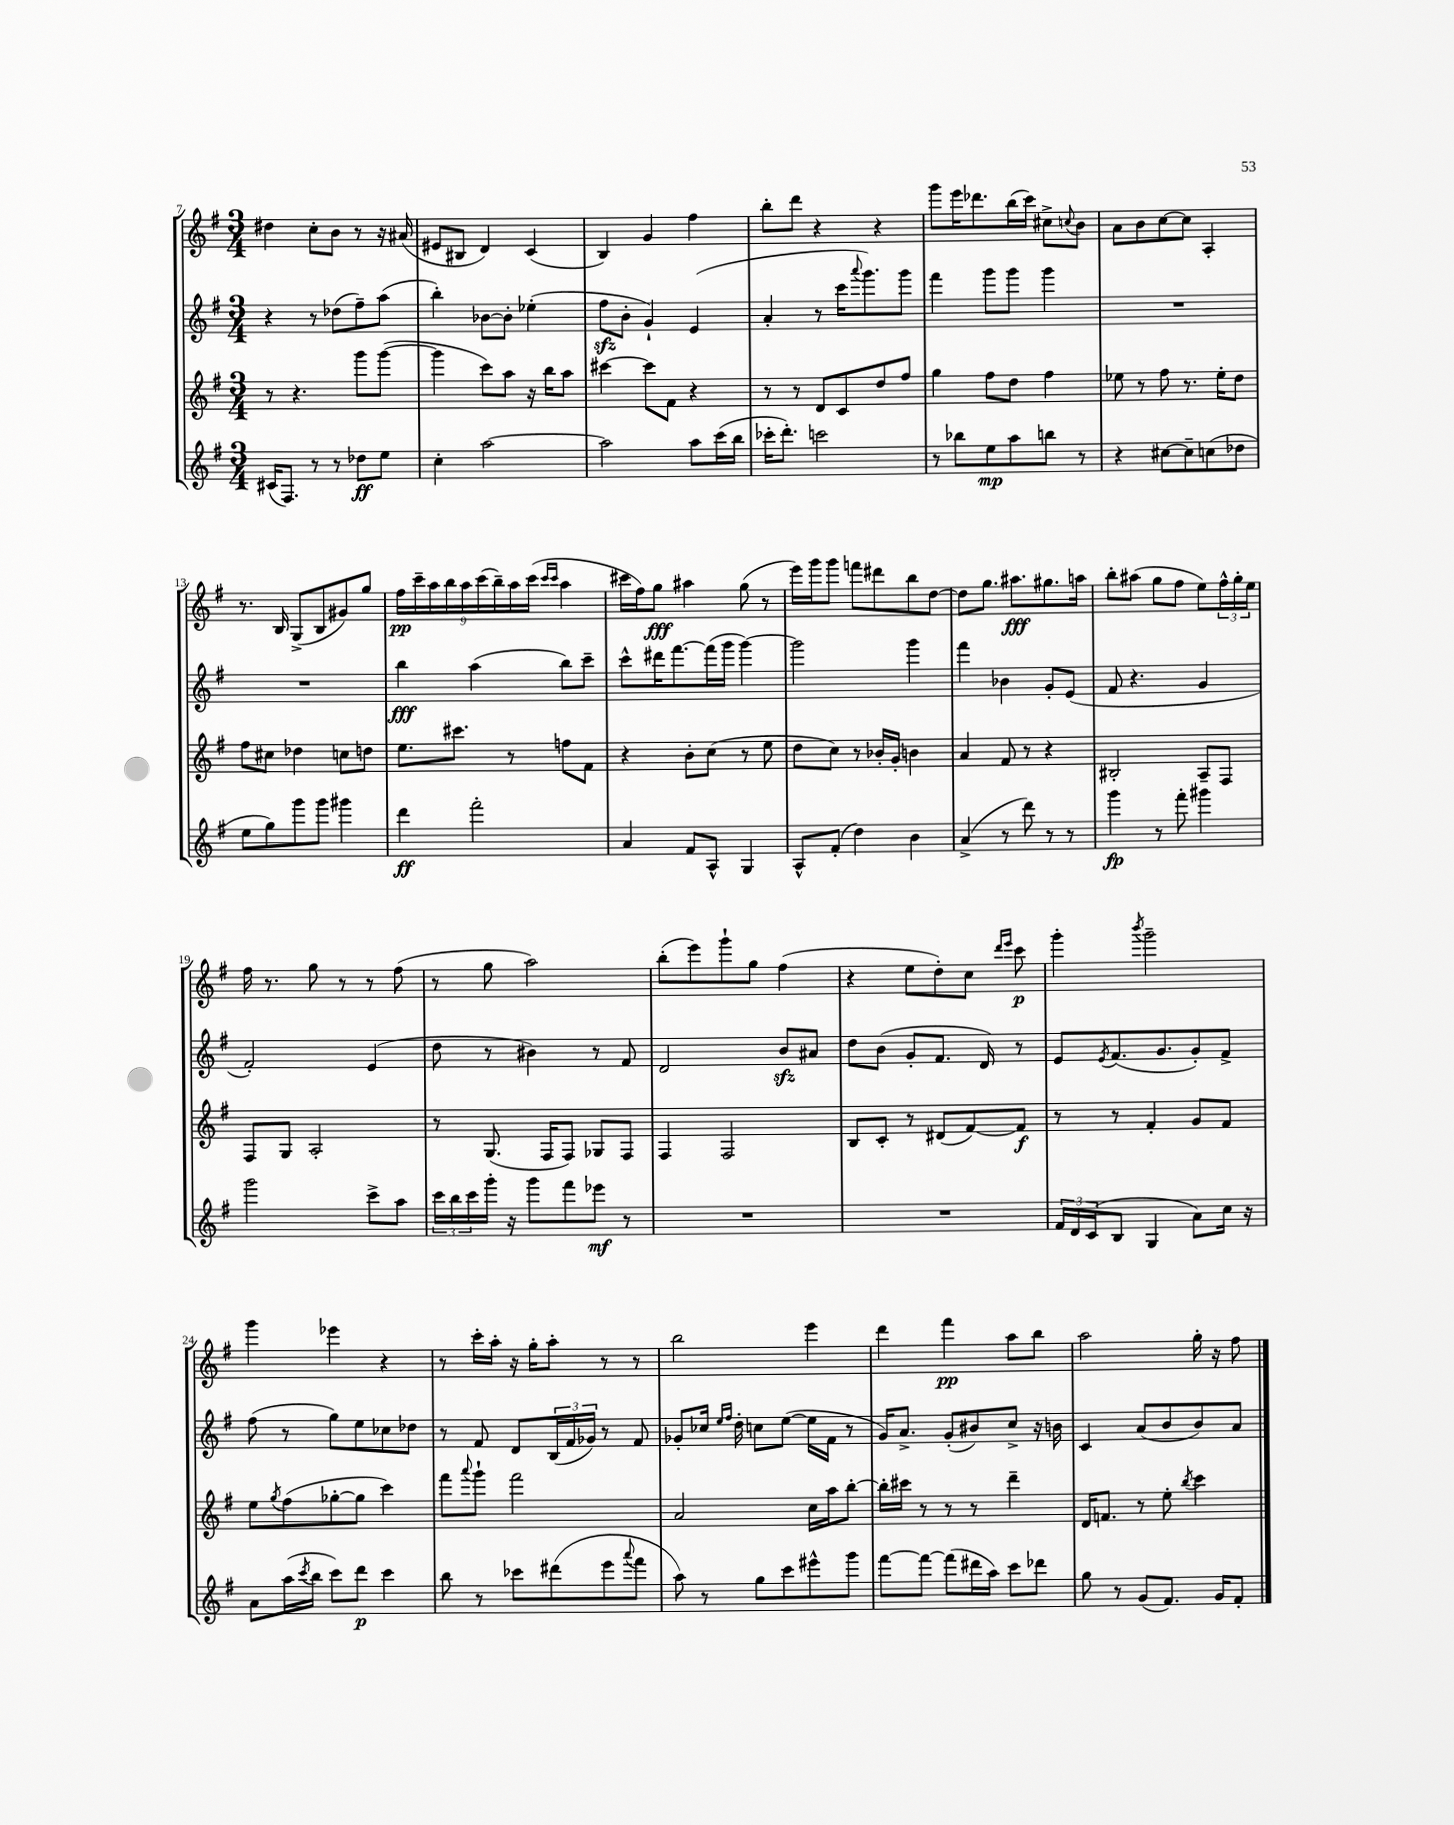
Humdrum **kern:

**kern	**kern	**kern	**kern
*staff4	*staff3	*staff2	*staff1
*clefG2	*clefG2	*clefG2	*clefG2
*k[f#]	*k[f#]	*k[f#]	*k[f#]
*M3/4	*M3/4	*M3/4	*M3/4
(16c#/LK	8r	4r	4dd#\
8.F#/J)	.	.	.
.	4.r	.	.
8r	.	8r	8cc'\L
8r	.	(8dd-\L	8b\J
8dd-\L	8ggg\L	8ff#~\)	8r
8ee\J	([8ggg\J	(8aa\J	16r
.	.	.	(16a#/
=	=	=	=
4cc'\	4ggg\]	4bb'\)	8e#/L
.	.	.	8B#/J
[2aa\	8ccc\L)	[8b-\L	4d/)
.	8aa\J	8b-'\]J	.
.	16r	(4ee-'\	(4c/
.	16bb\LK	.	.
.	8aa\J	.	.
=	=	=	=
2aa\]	[4ccc#\	8ff#\L	4B/)
.	.	8b'\J	.
.	8ccc#\]L	4g`/)	4g/
.	8f#\J	.	.
8aa\L	4r	(4e/	4ff#\
(16ccc\L	.	.	.
16bb\JJ	.	.	.
=	=	=	=
16ccc-'\LK	8r	4a'/	8bb'\L
8.ddd'\J)	.	.	.
.	8r	.	8ddd\J
2ccc\	8d/L	8r	4r
.	8c/	16ccc\LK	.
.	.	8qqaaa/	.
.	.	8.ggg\)	.
.	8dd/	.	4r
.	8ff#/J	8ggg\J	.
=	=	=	=
8r	4gg\	4fff#\	8ggg\L
8bb-\L	.	.	16eee\K
.	.	.	8.ddd-\
8ee\	8ff#\L	8ggg\L	.
8aa\	8dd\J	8ggg\J	(16bb\L
.	.	.	16ccc\JJ)
8bb\J	4ff#\	4ggg\	8cc#^\L
.	.	.	8qqcc/
8r	.	.	8b\J
=	=	=	=
4r	8ee-\	2.r	8a\L
.	8r	.	8b\
[8cc#\L	8ff#\	.	[8cc\
8cc#~\]	8.r	.	8cc\]J
(8cc\	.	.	4A'/
.	16ee-'\LK	.	.
8dd-\J	8dd\J	.	.
=	=	=	=
8ee\L	8ff#\L	2.r	8.r
8gg\)	8cc#\J	.	.
.	.	.	16B/
8ggg\	4dd-\	.	(8G^/L
8ggg\J	.	.	8B/
4ggg#\	8cc\L	.	8g#/)
.	8dd\J	.	8gg/J
=	=	=	=
4ddd\	8.ee\L	4bb\	18ff#\LL
.	.	.	18ccc~\
.	.	.	18aa\
.	.	.	18bb\
.	8.ccc#\J	.	.
.	.	.	18aa\
2fff#'\	.	(4aa\	.
.	.	.	(18ccc\
.	.	.	18bb~\)
.	8r	.	.
.	.	.	18aa\
.	.	.	(18ccc\JJ
.	.	.	16qqccc/LL
.	.	.	16qqccc/JJ
.	8ff\L	8bb\L)	4aa\
.	8f#\J	8ccc~\J	.
=	=	=	=
4a/	4r	8ccc^^\L	16ccc#\LL
.	.	.	16ff#\J)
.	.	16ddd#\K	8gg\J
.	.	[8.fff#\	.
8f#/L	8b'\L	.	4aa#\
8A^^/J	(8cc\J	(16fff#\]L	.
.	.	16ggg\JJ	.
4G/	8r	[4ggg\)	(8gg\
.	8ee\	.	8r
=	=	=	=
8A^^/L	8dd\L	2ggg\]	16eee\LL)
.	.	.	16ggg\J
(8f#'/J	8cc\J)	.	8ggg\J
4dd\)	8r	.	8fff\L
.	16b-'/LL	.	8ddd#\
.	16g'/JJ	.	.
4b\	4b\	4ggg\	8bb\
.	.	.	[8dd\J
=	=	=	=
(4a^/	4a/	4fff#\	8dd\]L
.	.	.	8.gg\J
8r	8f#/	4b-\	.
.	.	.	8.aa#\L
8ddd\)	8r	.	.
8r	4r	8g'/L	8.gg#\
8r	.	(8e/J	.
.	.	.	16aa\Jk
=	=	=	=
4ggg\	2B#'/	8f#/	8bb'\L
.	.	4.r	(8aa#\J
8r	.	.	8gg\L
8fff#'\	.	.	8ff#\J
4ggg#\	8A~/L	4g/	8ee\L)
.	8F#/J	.	24ff#^^\L
.	.	.	24gg'\
.	.	.	24ee\JJ
=	=	=	=
2ggg\	8F#/L	2f#'/)	16ff#\
.	.	.	8.r
.	8G/J	.	.
.	2A'/	.	8gg\
.	.	.	8r
8ccc^\L	.	(4e/	8r
8aa\J	.	.	(8ff#\
=	=	=	=
24ccc\LL	8r	8dd\	8r
24bb\	.	.	.
24ccc\	.	.	.
16ggg'\JJ	(8.G/	8r	8gg\
16r	.	.	.
8ggg\L	.	4b#\)	2aa\)
.	16F#/LK	.	.
8fff#\	8F#/J)	.	.
8eee-\J	8G-/L	8r	.
8r	8F#/J	8f#/	.
=	=	=	=
2.r	4F#/	2d/	(8bb'\L
.	.	.	8eee\)
.	2F#/	.	8ggg`\
.	.	.	8gg\J
.	.	8b/L	(4ff#\
.	.	8a#/J	.
=	=	=	=
2.r	8B/L	8dd\L	4r
.	8c'/J	(8b\J	.
.	8r	8g'/L	8ee\L
.	(8d#/L	8.f#/J	8dd'\)
.	[8f#/)	.	8cc\J
.	.	16d/)	.
.	.	.	16qqddd/LL
.	.	.	16qqeee/JJ
.	8f#/]J	8r	8ccc\
=	=	=	=
24f#/LL	8r	8e/L	4ggg'\
24d/	.	.	.
(24c/J	.	.	.
.	.	8qe/	.
8B/J	8r	(8.f#/	.
.	.	.	8qbbb/
4G/	4f#'/	.	2ggg~\
.	.	8.g/	.
8a\L)	8g/L	8g'/)	.
16cc\Jk	8f#/J	8f#^/J	.
16r	.	.	.
=	=	=	=
8a\L	8ee\L	(8ff#\	4ggg\
.	8qgg/	.	.
(16aa\L	(8ff#\	8r	.
8qccc/	.	.	.
16bb\JJ	.	.	.
8ccc\L)	[8gg-'\	8gg\L)	4eee-\
8ddd\J	8gg-\]J	8ee\	.
4ccc\	4ccc\)	8cc-\	4r
.	.	8dd-\J	.
=	=	=	=
8bb\	8fff#\L	8r	8r
.	8qqaaa/	.	.
8r	8ggg`\J	8f#/	16ccc'\LL
.	.	.	16aa'\JJ
8ccc-\L	2fff#\	8d/L	16r
.	.	.	16gg'\LK
(8ddd#\	.	(24B/L	8aa'\J
.	.	24f#/	.
.	.	24g-/JJ)	.
8eee\	.	8r	8r
8qqaaa/	.	.	.
8fff#\J	.	8f#/	8r
=	=	=	=
8aa\)	2a/	8g-'/L	2bb\
8r	.	16cc-/Jk	.
.	.	16qqee/LL	.
.	.	16qqff#/JJ	.
.	.	16dd'\	.
8gg\L	.	8cc\L	.
8ccc\	.	([8ee\J	.
8eee#^^\	16cc\LL	16ee\]LL	4eee\
.	16aa\J	16f#\JJ	.
8ggg\J	[8bb'\J	8r	.
=	=	=	=
[8fff#\L	16bb'\]LL	16g/LK)	4ddd\
.	16ccc#\JJ	8.a^/J	.
8fff#\_J	8r	.	.
(8fff#\]L	8r	(8g'/L	4fff#\
16ddd#\L	8r	8b#/)	.
16aa\JJ)	.	.	.
8ccc\L	4ddd~\	8cc^/J	8aa\L
8ddd-\J	.	16r	8bb\J
.	.	16b\	.
=	=	=	=
8gg\	16d/LK	4c/	2aa\
.	8.f/J	.	.
8r	.	.	.
(8g/L	8r	(8a/L	.
8.f#/J)	8ee'\	8b/	.
.	8qbb/	.	.
.	4ccc\	8b/)	16gg'\
16g/LK	.	.	16r
8f#'/J	.	8a/J	8ff#\
==	==	==	==
*-	*-	*-	*-
